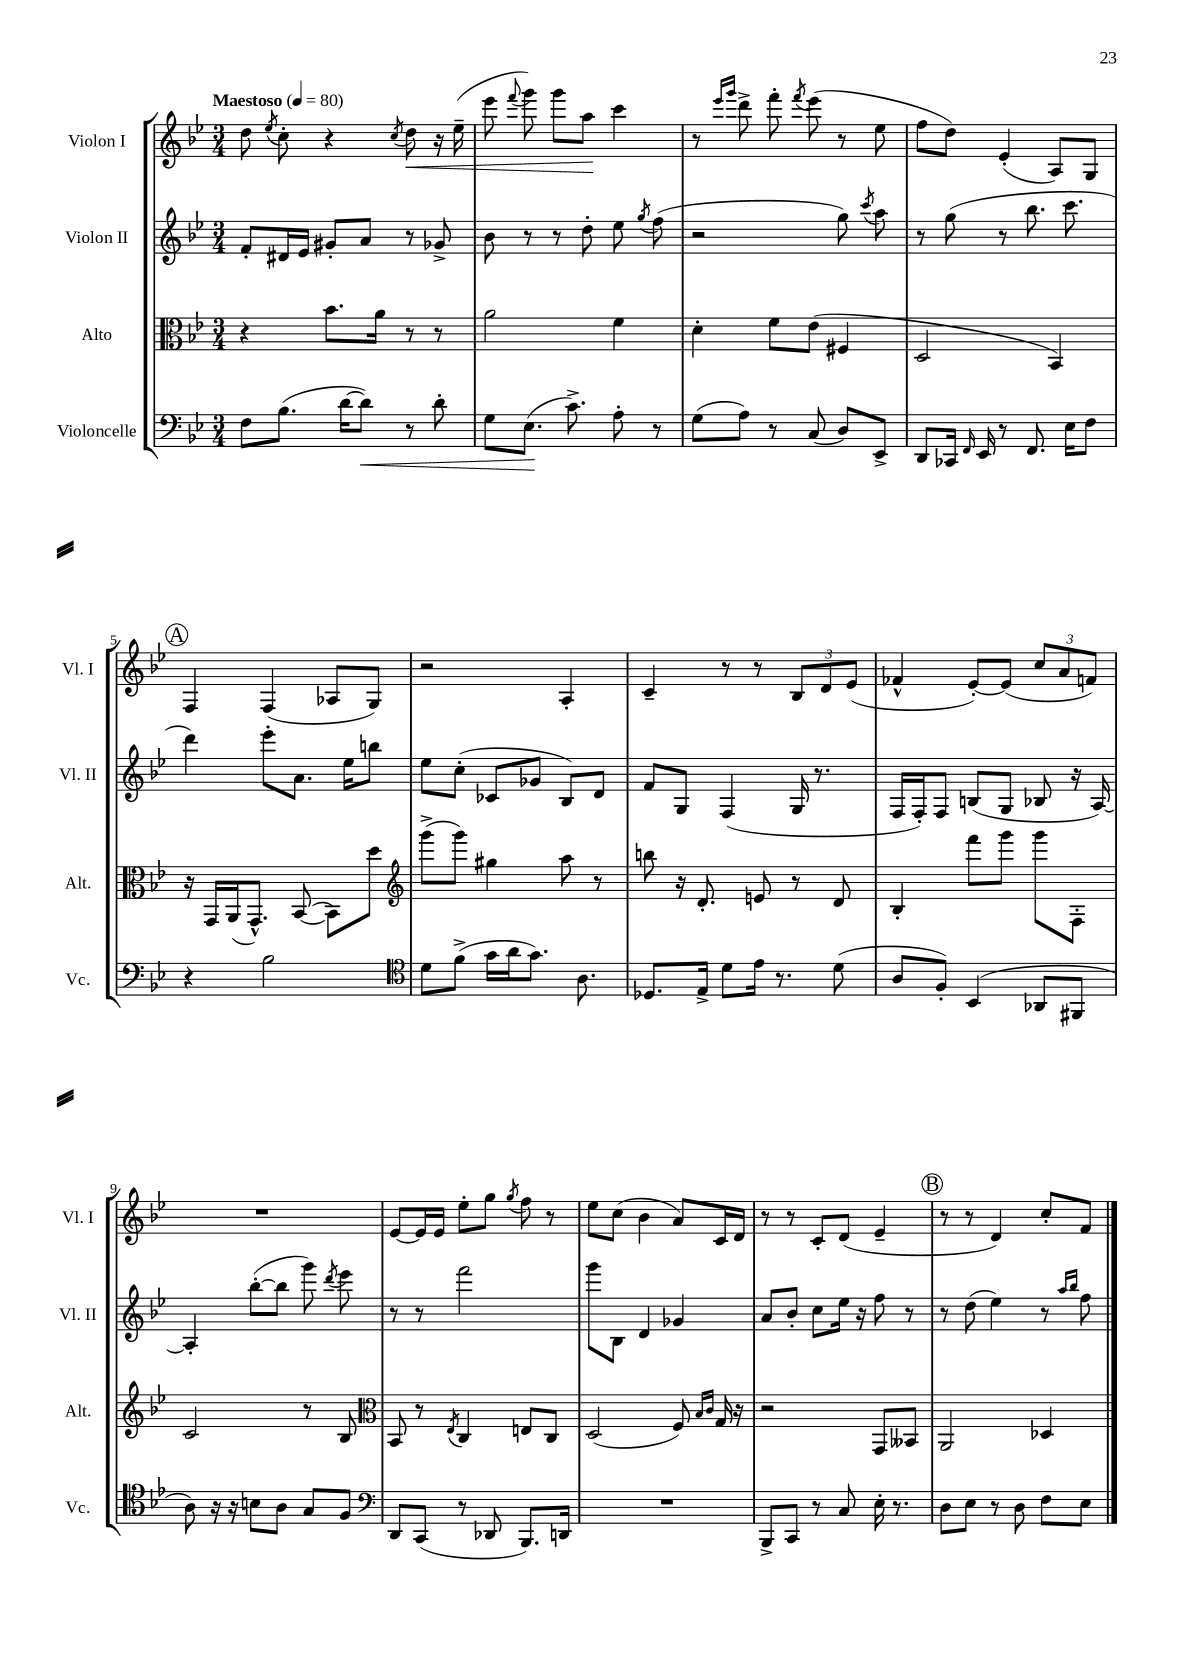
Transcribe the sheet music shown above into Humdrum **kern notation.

**kern	**dynam	**kern	**kern	**kern	**dynam
*part4	*part4	*part3	*part2	*part1	*part1
*staff4	*staff4	*staff3	*staff2	*staff1	*staff1
*I"Violoncelle	*	*I"Alto	*I"Violon II	*I"Violon I	*
*I'Vc.	*	*I'Alt.	*I'Vl. II	*I'Vl. I	*
*clefF4	*	*clefC3	*clefG2	*clefG2	*
*k[b-e-]	*	*k[b-e-]	*k[b-e-]	*k[b-e-]	*
*M3/4	*	*M3/4	*M3/4	*M3/4	*
*MM80	*	*MM80	*MM80	*MM80	*
=1	=1	=1	=1	=1	=1
!	!	!	!	!LO:TX:a:B:t=Maestoso	!
8F\L	.	4r	8f'/L	8dd\	.
.	.	.	.	8qee-/	.
(8.B-\J	.	.	16d#X/L	8cc'\	.
.	.	.	16e-/JJ	.	.
.	.	8.b-\L	8g#X'/L	4r	.
[16d\KL	.	.	.	.	.
!	!LO:HP:b	!	!	!	!
8d\J])	<	.	8a/J	.	.
.	.	16a\Jk	.	.	.
.	.	.	.	8qcc/	.
!	!	!	!	!	!LO:HP:b
8r	.	8r	8r	8dd\	<
8d'\	.	8r	8g-X^/	16r	.
.	.	.	.	(16ee-~\	.
=2	=2	=2	=2	=2	=2
8G\L	.	2a\	8b-\	8eee-\	.
.	.	.	.	8qqfff/	.
(8.E-\J	.	.	8r	8ggg\)	.
.	.	.	8r	8ggg\L	.
8.c^\)	[	.	.	.	.
.	.	.	8dd'\	8aa\J	.
8A'\	.	4f\	8ee-\	4ccc\	[
.	.	.	8qgg/	.	.
8r	.	.	(8ff\	.	.
=3	=3	=3	=3	=3	=3
(8G\L	.	4d'\	2r	8r	.
.	.	.	.	16qqeee-/LL	.
.	.	.	.	16qqggg/JJ	.
8A\J)	.	.	.	8ddd^\	.
8r	.	8f\L	.	8fff'\	.
.	.	.	.	8qfff/	.
(8C/	.	(8e-\J	.	(8eee-\	.
8D/L)	.	4F#X/	8gg\)	8r	.
.	.	.	8qccc/	.	.
8EE-^/J	.	.	8aa\	8ee-\	.
=4	=4	=4	=4	=4	=4
8DD/L	.	2D/	8r	8ff\L	.
16CC-X/Jk	.	.	(8gg\	8dd\J)	.
16qqFF/	.	.	.	.	.
16EE-/	.	.	.	.	.
8r	.	.	8r	(4e-'/	.
8.FF/	.	.	8.bb-\	.	.
.	.	4BB-/)	.	8A/L)	.
16E-\KL	.	.	8.ccc\	.	.
8F\J	.	.	.	8G/J	.
!!LO:LB:g=z
!!LO:REH:place=s1:t=A
=5	=5	=5	=5	=5	=5
4r	.	16r	4ddd\)	4F/	.
.	.	16GG/LL	.	.	.
.	.	(16AA/J	.	.	.
.	.	8.GG^^/J)	.	.	.
2B-\	.	.	8eee-'\L	(4F/	.
.	.	([8BB-/	8.a\J	.	.
.	.	8BB-\L])	.	8A-X/L	.
.	.	.	16ee-\KL	.	.
.	.	8dd\J	8bbn\J	8G/J)	.
=6	=6	=6	=6	=6	=6
*clefC4	*	*clefG2	*	*	*
8d\L	.	(8ggg^\L	8ee-\L	2r	.
(8f^\J	.	8ggg\J)	(8cc'\J	.	.
16g\LL	.	4gg#X\	8c-X/L	.	.
16a\J	.	.	.	.	.
8.g\J)	.	.	8g-X/J	.	.
.	.	8aa\	8B-/L)	4A'/	.
8.A\	.	.	.	.	.
.	.	8r	8d/J	.	.
=7	=7	=7	=7	=7	=7
8.D-X/L	.	8bbn\	8f/L	4c~/	.
.	.	16r	8G/J	.	.
16E-^/Jk	.	8.d'/	.	.	.
8d\L	.	.	(4F/	8r	.
16e-\Jk	.	8en/	.	8r	.
8.r	.	.	.	.	.
.	.	8r	16G/	12B-/L	.
.	.	.	8.r	.	.
.	.	.	.	12d/	.
(8d\	.	8d/	.	.	.
.	.	.	.	(12e-/J	.
=8	=8	=8	=8	=8	=8
8A/L	.	4B-'/	16F/LL	4f-X^^/	.
.	.	.	16F'/J)	.	.
8F'/J)	.	.	8F/J	.	.
(4BB-/	.	8fff\L	(8Bn/L	[8e-'/L)	.
.	.	8ggg\J	8G/J	(8e-/J]	.
8AA-X/L	.	8ggg\L	8B-X/	12cc/L	.
.	.	.	.	12a/	.
8FF#X/J	.	8F'\J	16r	.	.
.	.	.	.	12fn/J)	.
.	.	.	[16A/)	.	.
!!LO:LB:g=z
=9	=9	=9	=9	=9	=9
8A\)	.	2c/	4A'/]	2.r	.
16r	.	.	.	.	.
16r	.	.	.	.	.
8Bn\L	.	.	([8bb-'\L	.	.
8A\J	.	.	8bb-\J]	.	.
8G/L	.	8r	8ggg\)	.	.
.	.	.	8qddd/	.	.
8F/J	.	8B-/	8eee-\	.	.
=10	=10	=10	=10	=10	=10
*clefF4	*	*clefC3	*	*	*
8DD/L	.	8BB-/	8r	[8e-/L	.
(8CC/J	.	8r	8r	16e-/L]	.
.	.	.	.	16e-/JJ	.
.	.	8qE-/	.	.	.
8r	.	4C/	2fff\	8ee-'\L	.
8DD-X/	.	.	.	8gg\J	.
.	.	.	.	8qgg/	.
8.BBB-/L)	.	8En/L	.	8ff\	.
.	.	8C/J	.	8r	.
16DDn/Jk	.	.	.	.	.
=11	=11	=11	=11	=11	=11
2.r	.	(2D/	8ggg\L	8ee-\L	.
.	.	.	8B-\J	(8cc\J	.
.	.	.	4d/	4b-\	.
.	.	8F/)	4g-X/	8a/L)	.
.	.	16qqB-/LL	.	.	.
.	.	16qqc/JJ	.	.	.
.	.	16G/	.	16c/L	.
.	.	16r	.	16d/JJ	.
=12	=12	=12	=12	=12	=12
8BBB-^/L	.	2r	8a/L	8r	.
8CC/J	.	.	8b-'/J	8r	.
8r	.	.	8cc\L	8c'/L	.
8C/	.	.	16ee-\Jk	(8d/J	.
.	.	.	16r	.	.
16E-'\	.	8GG/L	8ff\	4e-~/	.
8.r	.	.	.	.	.
.	.	8BB--X/J	8r	.	.
!!LO:REH:place=s1:t=B
=13	=13	=13	=13	=13	=13
8D\L	.	2AA/	8r	8r	.
8E-\J	.	.	(8dd\	8r	.
8r	.	.	4ee-\)	4d/)	.
8D\	.	.	.	.	.
8F\L	.	4D-X/	8r	8cc'/L	.
.	.	.	16qqaa/LL	.	.
.	.	.	16qqbb-/JJ	.	.
8E-\J	.	.	8ff\	8f/J	.
==	==	==	==	==	==
*-	*-	*-	*-	*-	*-
